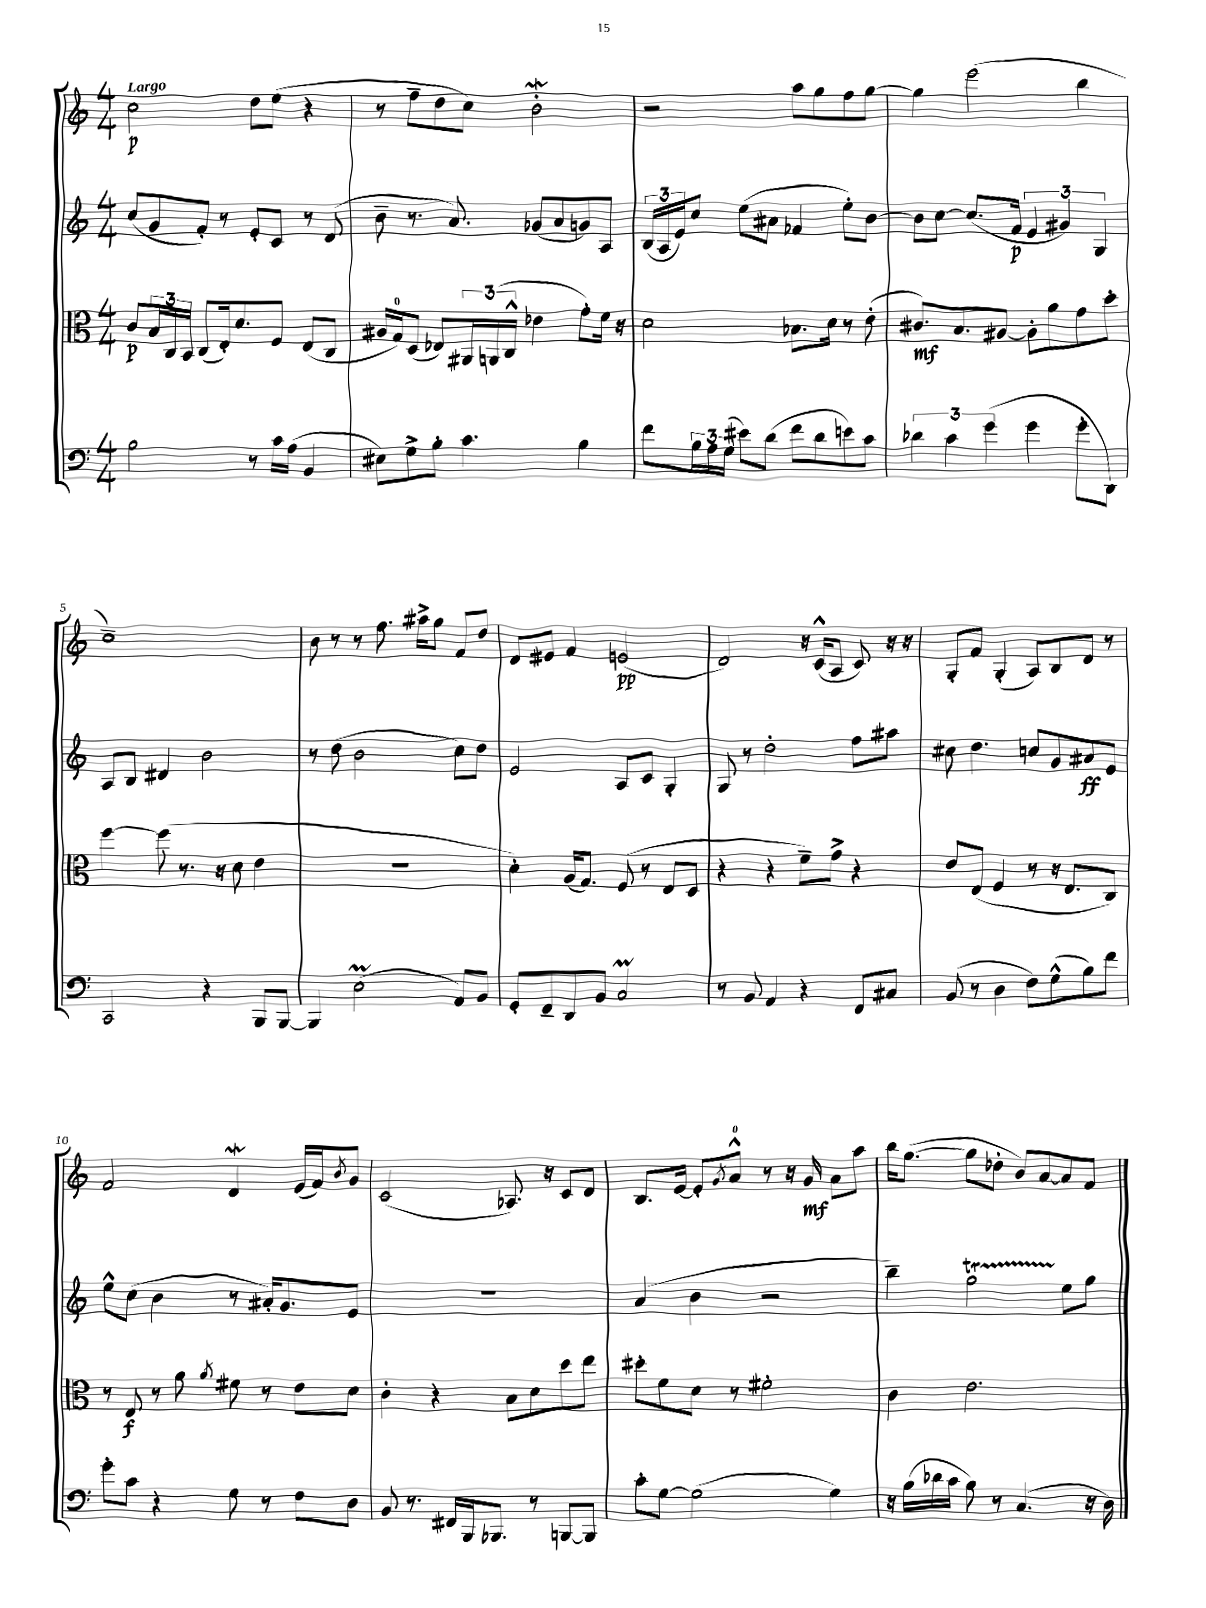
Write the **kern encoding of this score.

**kern	**kern	**dynam	**kern	**dynam	**kern	**dynam
*part4	*part3	*part3	*part2	*part2	*part1	*part1
*staff4	*staff3	*staff3	*staff2	*staff2	*staff1	*staff1
*clefF4	*clefC3	*	*clefG2	*	*clefG2	*
*k[]	*k[]	*	*k[]	*	*k[]	*
*M4/4	*M4/4	*	*M4/4	*	*M4/4	*
=1	=1	=1	=1	=1	=1	=1
!	!	!	!	!	!LO:TX:a:B:t=Largo	!
2B\	8c/L	p	(8cc/L	.	2cc\	p
.	24B/L	.	8g/	.	.	.
.	24C/	.	.	.	.	.
.	24BB/JJ	.	.	.	.	.
.	(8C/L	.	8f'/J)	.	.	.
.	16E'/k)	.	8r	.	.	.
.	8.d/	.	.	.	.	.
8r	.	.	8e'/L	.	8dd\L	.
16c\LL	8F/J	.	8c/J	.	(8ee\J	.
(16A\JJ	.	.	.	.	.	.
4BB/	(8E/L	.	8r	.	4r	.
.	8C/J	.	(8d/	.	.	.
=2	=2	=2	=2	=2	=2	=2
8E#X\L)	16A#X/LL	.	8b~\	.	8r	.
.	16G/J)	.	.	.	.	.
8G^\	(8D/J	.	8.r	.	8ff~\L	.
8B'\J	8E-X/L)	.	.	.	8dd\	.
.	.	.	8.a/)	.	.	.
4.c\	24AA#X/L	.	.	.	8cc\J)	.
.	(24AAn/	.	.	.	.	.
.	24C^^/JJ	.	.	.	.	.
.	4e-X\	.	(8g-X/L	.	2bW'\	.
.	.	.	8a/	.	.	.
4B\	8g'\L)	.	8gn/)	.	.	.
.	16f\Jk	.	8A/J	.	.	.
.	16r	.	.	.	.	.
=3	=3	=3	=3	=3	=3	=3
8f\L	2d\	.	(24B/LL	.	2r	.
.	.	.	24A/	.	.	.
.	.	.	24e/J)	.	.	.
24B\L	.	.	8cc/J	.	.	.
24A\	.	.	.	.	.	.
(24G\JJ	.	.	.	.	.	.
8e#X\L)	.	.	(8ee\L	.	.	.
(8d\J	.	.	8a#X\J	.	.	.
8f\L	8.B-X\L	.	4f-X/	.	8aa\L	.
8d\	.	.	.	.	8gg\	.
.	16d\Jk	.	.	.	.	.
8en\)	8r	.	8ee'\L)	.	8ff\	.
8c\J	(8e'\	.	[8b\J	.	[8gg\J	.
=4	=4	=4	=4	=4	=4	=4
6d-X\	8.c#X/L)	mf	8b\L]	.	4gg\]	.
.	.	.	[8cc\J	.	.	.
6c\	.	.	.	.	.	.
.	8.B/	.	.	.	.	.
.	.	.	(8.cc/L]	.	(2eee\	.
(6g\	.	.	.	.	.	.
.	[8A#X/J	.	.	.	.	.
.	.	.	16f/Jk	p	.	.
4g\	8A#'\L]	.	6e/	.	.	.
.	8a\	.	.	.	.	.
.	.	.	6g#X/)	.	.	.
8g'\L	8g\	.	.	.	4bb\	.
.	.	.	6G/	.	.	.
8DD\J)	8dd'\J	.	.	.	.	.
!!LO:LB:g=z
=5	=5	=5	=5	=5	=5	=5
2CC/	[4ff\	.	8A/L	.	1cc~)	.
.	.	.	8B/J	.	.	.
.	(8ff\]	.	4d#X/	.	.	.
.	8.r	.	.	.	.	.
4r	.	.	2b\	.	.	.
.	16r	.	.	.	.	.
.	8d\	.	.	.	.	.
8BBB/L	4e\	.	.	.	.	.
[8BBB/J	.	.	.	.	.	.
=6	=6	=6	=6	=6	=6	=6
4BBB/]	1r	.	8r	.	8b\	.
.	.	.	(8dd\	.	8r	.
(2Em\	.	.	2b\	.	8r	.
.	.	.	.	.	8.ff\	.
.	.	.	.	.	16aa#X^\KL	.
.	.	.	.	.	8gg\J	.
8AA/L)	.	.	8cc\L)	.	8f/L	.
8BB/J	.	.	8dd\J	.	8dd/J	.
=7	=7	=7	=7	=7	=7	=7
8GG'/L	4d'\)	.	2e/	.	8d/L	.
8FF~/	.	.	.	.	8e#X/J	.
8DD/	(16A/KL	.	.	.	4f/	.
.	8.G/J)	.	.	.	.	.
8BB/J	.	.	.	.	.	.
2CM/	(8F/	.	8A/L	.	(2en/	pp
.	8r	.	8c/J	.	.	.
.	8E/L	.	4G'/	.	.	.
.	8D/J	.	.	.	.	.
=8	=8	=8	=8	=8	=8	=8
8r	4r	.	8G/	.	2d/)	.
8BB/	.	.	8r	.	.	.
4AA/	4r	.	2dd'\	.	.	.
4r	8f~\L)	.	.	.	16r	.
.	.	.	.	.	(16c^^/KL	.
.	8g^\J	.	.	.	8A/J	.
8FF/L	4r	.	8ff\L	.	8c/)	.
8C#X/J	.	.	8aa#X\J	.	16r	.
.	.	.	.	.	16r	.
=9	=9	=9	=9	=9	=9	=9
(8BB/	8e/L	.	8cc#X\	.	8G'/L	.
8r	(8E/J	.	4.dd\	.	8f/J	.
4D\	4F/	.	.	.	(4G'/	.
8F\L)	8r	.	8ccn/L	.	8A/L)	.
(8G^^\	16r	.	8g/	.	8B/	.
.	8.E/L	.	.	.	.	.
8B\)	.	.	8a#X/	ff	8d/J	.
8f\J	8C/J)	.	8e/J	.	8r	.
!!LO:LB:g=z
=10	=10	=10	=10	=10	=10	=10
8g'\L	8r	.	8ee^^\L	.	2f/	.
8c\J	8E/	f	(8cc\J	.	.	.
4r	8r	.	4b\	.	.	.
.	8a\	.	.	.	.	.
.	8qa/	.	.	.	.	.
8G\	8f#X\	.	8r	.	4dW/	.
8r	8r	.	16a#X'/KL)	.	.	.
.	.	.	8.g/	.	.	.
8F\L	8e\L	.	.	.	(16e/LL	.
.	.	.	.	.	16f/J)	.
.	.	.	.	.	8qb/	.
8D\J	8d\J	.	8e/J	.	8g/J	.
=11	=11	=11	=11	=11	=11	=11
8BB/	4c'\	.	1r	.	(2c/	.
8.r	.	.	.	.	.	.
.	4r	.	.	.	.	.
16FF#X/LL	.	.	.	.	.	.
16BBB/J	.	.	.	.	.	.
8.BBB-X/J	.	.	.	.	.	.
.	8B\L	.	.	.	8.A-X/)	.
8r	8d\	.	.	.	.	.
.	.	.	.	.	16r	.
[8BBBn/L	8dd\	.	.	.	8c/L	.
8BBB/J]	8ee\J	.	.	.	8d/J	.
=12	=12	=12	=12	=12	=12	=12
8c'\L	8dd#X'\L	.	(4a/	.	8.B/L	.
[8G\J	8f\	.	.	.	.	.
.	.	.	.	.	[16e/Jk	.
(2G\]	8d\J	.	4b\	.	8e'/L]	.
.	.	.	.	.	8qg/	.
.	8r	.	.	.	8a^^/J	.
.	2f#X'\	.	2r	.	8r	.
.	.	.	.	.	16r	.
.	.	.	.	.	16g/	mf
4G\)	.	.	.	.	8a\L	.
.	.	.	.	.	8aa\J	.
=13	=13	=13	=13	=13	=13	=13
16r	4c\	.	4bb~\)	.	16bb\KL	.
(16B\LL	.	.	.	.	([8.gg\J	.
16d-X\	.	.	.	.	.	.
16c\JJ	.	.	.	.	.	.
8B\)	2.e\	.	2ggT\	.	8gg\L]	.
8r	.	.	.	.	8dd-X'\J	.
(4.C/	.	.	.	.	8b/L)	.
.	.	.	.	.	[8a/	.
.	.	.	8ee\L	.	8a/]	.
16r	.	.	8gg\J	.	8f/J	.
16D\)	.	.	.	.	.	.
==	==	==	==	==	==	==
*-	*-	*-	*-	*-	*-	*-
